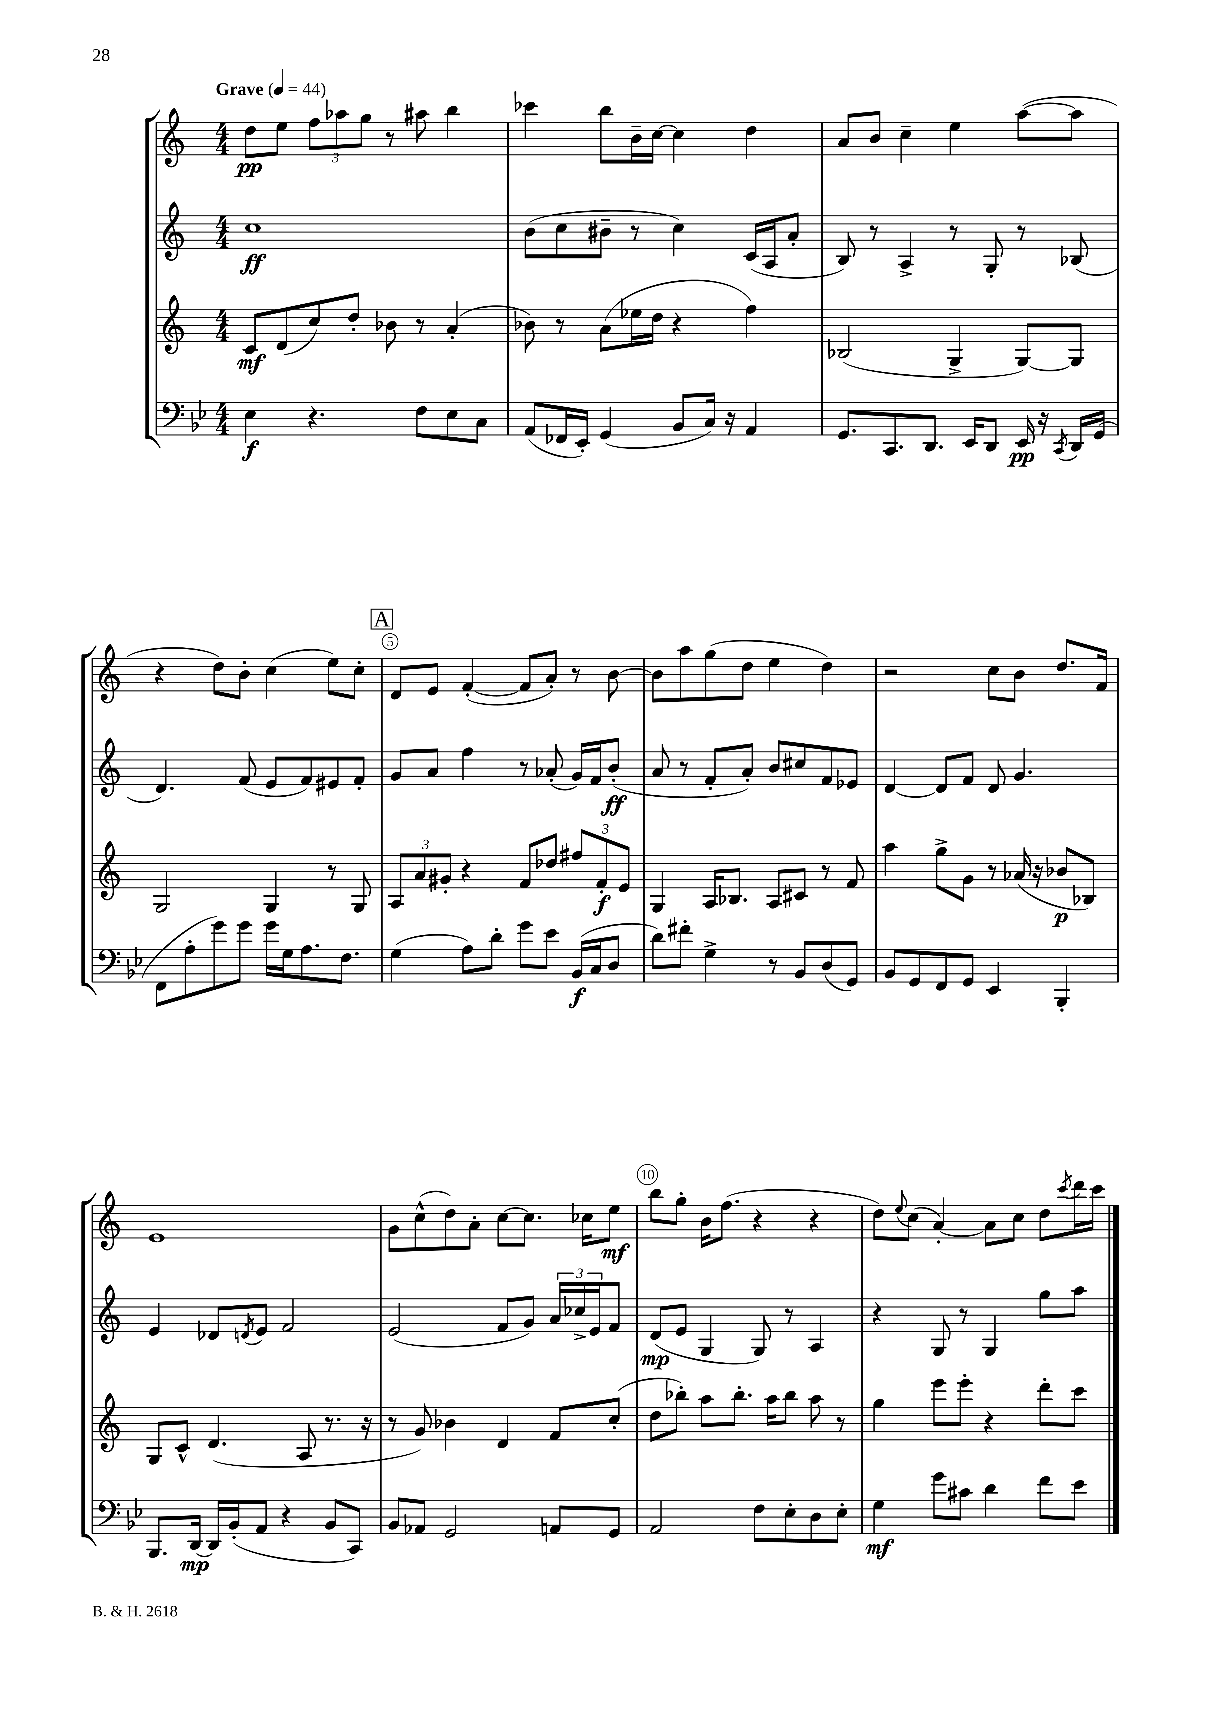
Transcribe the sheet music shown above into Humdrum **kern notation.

**kern	**dynam	**kern	**dynam	**kern	**dynam	**kern	**dynam
*part4	*part4	*part3	*part3	*part2	*part2	*part1	*part1
*staff4	*staff4	*staff3	*staff3	*staff2	*staff2	*staff1	*staff1
*clefF4	*	*clefG2	*	*clefG2	*	*clefG2	*
*k[b-e-]	*	*k[]	*	*k[]	*	*k[]	*
*M4/4	*	*M4/4	*	*M4/4	*	*M4/4	*
*MM44	*	*MM44	*	*MM44	*	*MM44	*
=1	=1	=1	=1	=1	=1	=1	=1
!	!	!	!	!	!	!LO:TX:a:B:t=Grave	!
4E-\	f	8c/L	mf	1cc	ff	8dd\L	pp
.	.	(8d/	.	.	.	8ee\J	.
4.r	.	8cc/)	.	.	.	12ff\L	.
.	.	.	.	.	.	12aa-X\	.
.	.	8dd'/J	.	.	.	.	.
.	.	.	.	.	.	12gg\J	.
.	.	8b-X\	.	.	.	8r	.
8F\L	.	8r	.	.	.	8aa#X\	.
8E-\	.	(4a'/	.	.	.	4bb\	.
8C\J	.	.	.	.	.	.	.
=2	=2	=2	=2	=2	=2	=2	=2
(8AA/L	.	8b-X\)	.	(8b\L	.	4ccc-X\	.
16FF-X/L	.	8r	.	8cc\	.	.	.
16EE-'/JJ)	.	.	.	.	.	.	.
(4GG/	.	(8a\L	.	8b#X~\J	.	8bb\L	.
.	.	16ee-X\L	.	8r	.	16b~\L	.
.	.	16dd\JJ	.	.	.	[16cc\JJ	.
8BB-/L	.	4r	.	4cc\)	.	4cc\]	.
16C/Jk)	.	.	.	.	.	.	.
16r	.	.	.	.	.	.	.
4AA/	.	4ff\)	.	(16c/LL	.	4dd\	.
.	.	.	.	16A/J	.	.	.
.	.	.	.	8a'/J	.	.	.
=3	=3	=3	=3	=3	=3	=3	=3
8.GG/L	.	(2B-X/	.	8B/)	.	8a/L	.
.	.	.	.	8r	.	8b/J	.
8.CC/	.	.	.	.	.	.	.
.	.	.	.	4A^/	.	4cc~\	.
8.DD/J	.	.	.	.	.	.	.
.	.	4G^/	.	8r	.	4ee\	.
16EE-/KL	.	.	.	.	.	.	.
8DD/J	.	.	.	8G'/	.	.	.
16EE-/	pp	[8G/L)	.	8r	.	([8aa\L	.
16r	.	.	.	.	.	.	.
8qCC/	.	.	.	.	.	.	.
16DD/LL	.	8G/J]	.	(8B-X/	.	8aa\J]	.
(16GG/JJ	.	.	.	.	.	.	.
!!LO:LB:g=z
=4	=4	=4	=4	=4	=4	=4	=4
8FF\L	.	2G/	.	4.d/)	.	4r	.
8A'\	.	.	.	.	.	.	.
8g\)	.	.	.	.	.	8dd\L)	.
8g\J	.	.	.	(8f/	.	8b'\J	.
16g\LL	.	4G/	.	8e/L	.	(4cc\	.
16G\J	.	.	.	.	.	.	.
8.A\	.	.	.	8f/)	.	.	.
.	.	8r	.	8e#X/	.	8ee\L)	.
8.F\J	.	.	.	.	.	.	.
.	.	8G/	.	8f'/J	.	8cc'\J	.
!!LO:REH:place=s1:t=A
=5	=5	=5	=5	=5	=5	=5	=5
(4G\	.	12A/L	.	8g/L	.	8d/L	.
.	.	12a/	.	.	.	.	.
.	.	.	.	8a/J	.	8e/J	.
.	.	12g#X'/J	.	.	.	.	.
8A\L)	.	4r	.	4ff\	.	([4f'/	.
8d'\J	.	.	.	.	.	.	.
8g\L	.	8f/L	.	8r	.	8f/L]	.
8e-\J	.	8dd-X/J	.	(8a-X'/	.	8a'/J)	.
(16BB-/LL	f	12ff#X/L	.	16g/LL)	.	8r	.
16C/J	.	.	.	16f/J	.	.	.
.	.	12f'/	f	.	.	.	.
8D/J	.	.	.	(8b'/J	ff	[8b\	.
.	.	12e/J	.	.	.	.	.
=6	=6	=6	=6	=6	=6	=6	=6
8d\L)	.	4G/	.	8a/	.	8b\L]	.
8f#X'\J	.	.	.	8r	.	8aa\	.
4G^\	.	16A/KL	.	8f'/L	.	(8gg\	.
.	.	8.B-X/J	.	.	.	.	.
.	.	.	.	8a'/J)	.	8dd\J	.
8r	.	8A/L	.	8b/L	.	4ee\	.
8BB-/L	.	8c#X/J	.	8cc#X/	.	.	.
(8D/	.	8r	.	8f/	.	4dd\)	.
8GG/J)	.	8f/	.	8e-X/J	.	.	.
=7	=7	=7	=7	=7	=7	=7	=7
8BB-/L	.	4aa\	.	[4d/	.	2r	.
8GG/	.	.	.	.	.	.	.
8FF/	.	8gg^\L	.	8d/L]	.	.	.
8GG/J	.	8g\J	.	8f/J	.	.	.
4EE-/	.	8r	.	8d/	.	8cc\L	.
.	.	(16a-X/	.	4.g/	.	8b\J	.
.	.	16r	.	.	.	.	.
4BBB-'/	.	8b-X/L	p	.	.	8.dd/L	.
.	.	8B-X/J)	.	.	.	.	.
.	.	.	.	.	.	16f/Jk	.
!!LO:LB:g=z
=8	=8	=8	=8	=8	=8	=8	=8
8.BBB-/L	.	8G/L	.	4e/	.	1e	.
.	.	8c^^/J	.	.	.	.	.
[16DD/Jk	mp	.	.	.	.	.	.
16DD/LL]	.	(4.d/	.	8d-X/L	.	.	.
(16BB-'/J	.	.	.	.	.	.	.
.	.	.	.	8qdn/	.	.	.
8AA/J	.	.	.	8e/J	.	.	.
4r	.	.	.	2f/	.	.	.
.	.	8A/	.	.	.	.	.
8BB-/L	.	8.r	.	.	.	.	.
8CC/J)	.	.	.	.	.	.	.
.	.	16r	.	.	.	.	.
=9	=9	=9	=9	=9	=9	=9	=9
8BB-/L	.	8r	.	(2e/	.	8g\L	.
8AA-X/J	.	8g/)	.	.	.	(8cc^^\	.
2GG/	.	4b-X\	.	.	.	8dd\)	.
.	.	.	.	.	.	8a'\J	.
.	.	4d/	.	8f/L	.	[8cc\L	.
.	.	.	.	8g/J)	.	8.cc\J]	.
8AAn/L	.	8f/L	.	24a/LL	.	.	.
.	.	.	.	24cc-X^/	.	.	.
.	.	.	.	.	.	16cc-X\KL	.
.	.	.	.	24e/J	.	.	.
8GG/J	.	(8cc'/J	.	8f/J	.	8ee\J	mf
=10	=10	=10	=10	=10	=10	=10	=10
2AA/	.	8dd\L	.	(8d/L	mp	8bb\L	.
.	.	8bb-X'\J)	.	8e/J	.	8gg'\J	.
.	.	8aa\L	.	4G/	.	16b\KL	.
.	.	.	.	.	.	(8.ff\J	.
.	.	8.bb-'\J	.	.	.	.	.
8F\L	.	.	.	8G/)	.	4r	.
.	.	16aa\KL	.	.	.	.	.
8E-'\	.	8bb-\J	.	8r	.	.	.
8D\	.	8aa\	.	4A/	.	4r	.
8E-'\J	.	8r	.	.	.	.	.
=11	=11	=11	=11	=11	=11	=11	=11
4G\	mf	4gg\	.	4r	.	8dd\L)	.
.	.	.	.	.	.	8qqee/	.
.	.	.	.	.	.	(8cc\J	.
8g\L	.	8eee\L	.	8G/	.	[4a'/)	.
8c#X\J	.	8eee'\J	.	8r	.	.	.
4d\	.	4r	.	4G/	.	8a\L]	.
.	.	.	.	.	.	8cc\J	.
8f\L	.	8ddd'\L	.	8gg\L	.	8dd\L	.
.	.	.	.	.	.	8qccc/	.
8e-\J	.	8ccc\J	.	8aa\J	.	16ddd\L	.
.	.	.	.	.	.	16ccc\JJ	.
==	==	==	==	==	==	==	==
*-	*-	*-	*-	*-	*-	*-	*-
